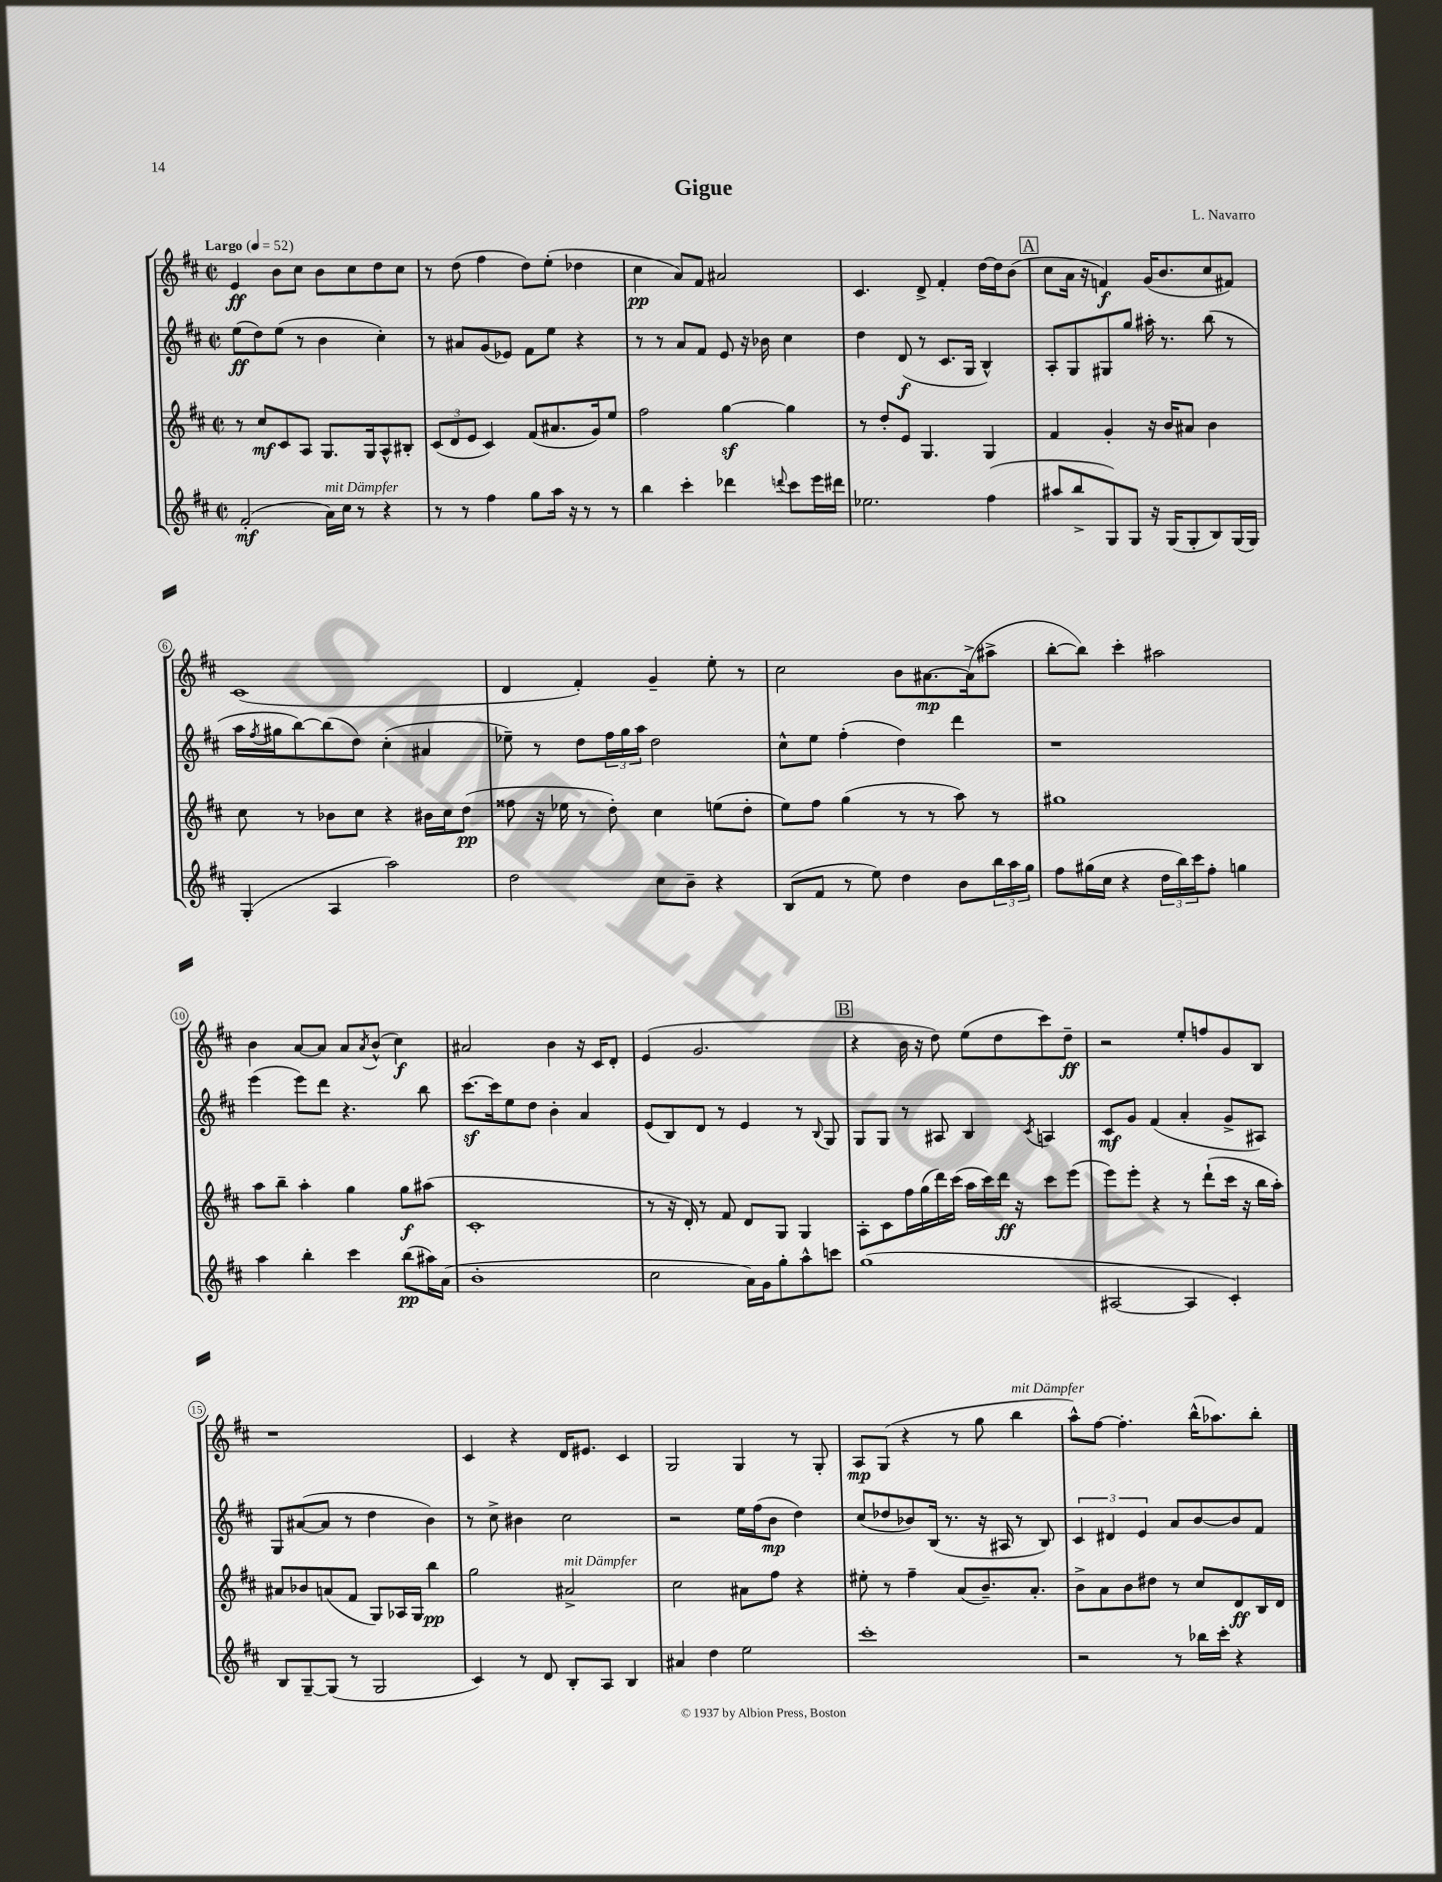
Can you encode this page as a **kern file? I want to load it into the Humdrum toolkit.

**kern	**kern	**kern	**kern
*staff4	*staff3	*staff2	*staff1
*clefG2	*clefG2	*clefG2	*clefG2
*k[f#c#]	*k[f#c#]	*k[f#c#]	*k[f#c#]
*M2/2	*M2/2	*M2/2	*M2/2
*met(c|)	*met(c|)	*met(c|)	*met(c|)
*MM52	*MM52	*MM52	*MM52
(2f#'/	8r	(8ee\L	4e/
.	8cc#/L	8dd\)	.
.	8c#/	(8ee\J	8b\L
.	8A/J	8r	8cc#\J
16a\LL)	8.G/L	4b\	8b\L
16cc#\JJ	.	.	.
8r	.	.	8cc#\
.	16G/k	.	.
4r	8A^^/	4cc#'\)	8dd\
.	8B#'/J	.	8cc#\J
=	=	=	=
8r	(12c#/L	8r	8r
.	12d/	.	.
8r	.	8a#/L	(8dd\
.	12e/J	.	.
4ff#\	4c#/)	(8g/	4ff#\
.	.	8e-/J)	.
8gg\L	(8f#/L	8f#\L	8dd\L)
16aa\Jk	8.a#/	8ee\J	(8ee'\J
16r	.	.	.
8r	.	4r	4dd-\
.	16g/k)	.	.
8r	8ee/J	.	.
=	=	=	=
4bb\	2ff#\	8r	4cc#\
.	.	8r	.
4ccc#'\	.	8a/L	8a/L)
.	.	8f#/J	8f#/J
4ddd-\	[4gg\	8e/	2a#/
.	.	16r	.
.	.	16b-\	.
8qqddd/	.	.	.
8ccc#\L	4gg\]	4cc#\	.
16eee\L	.	.	.
16ddd#\JJ	.	.	.
=	=	=	=
2.ee-\	8r	4dd\	4.c#/
.	8dd'/L	.	.
.	8e/J	(8d/	.
.	4.G/	8r	8d^/
.	.	8.c#/L	4f#'/
.	.	16G/Jk	.
(4ff#\	4G/	4B^^/)	[16dd\LL
.	.	.	16dd\]J
.	.	.	(8b\J
=	=	=	=
8aa#/L	4f#/	8A'/L	8cc#\L
8bb^/	.	8G/	16a\Jk
.	.	.	16r
8G/)	4g'/	8G#/	4f/)
8G/J	.	8gg/J	.
16r	16r	16aa#'\	(16g/LK
(16G/LK	16b/LK	8.r	8.b/
8G'/	8a#/J	.	.
8B/)	4b\	(8bb\	8cc#/
(16G/L	.	8r	8f#/J)
16G/JJ)	.	.	.
=	=	=	=
(4G'/	8cc#\	16aa\LL	(1c#
.	.	8qff#/	.
.	.	16gg#\J	.
.	8r	[8bb\)	.
4A/	8b-\L	(8bb\]	.
.	8cc#\J	8dd\J)	.
2aa\)	4r	(4cc#'\	.
.	16b#\LL	4a#/	.
.	16cc#\J	.	.
.	(8dd\J	.	.
=	=	=	=
2dd\	8ff##\	8ee-~\)	4d/
.	16r	8r	.
.	16ee-\	.	.
.	8r	8dd\L	4f#'/)
.	8dd'\)	24ff#\L	.
.	.	24gg\	.
.	.	24aa\JJ	.
8cc#\L	4cc#\	2dd\	4g~/
8b~\J	.	.	.
4r	(8ee\L	.	8ee'\
.	8dd'\J	.	8r
=	=	=	=
(8B/L	8ee\L)	8cc#^^\L	2cc#\
8f#/J	8ff#\J	8ee\J	.
8r	(4gg\	(4ff#'\	.
8ee\)	.	.	.
4dd\	8r	4dd\)	8b\L
.	8r	.	[8.a#\
8b\L	8aa\)	4ddd\	.
.	.	.	(16a#^\]k
24bb\L	8r	.	8aa#^\J
24aa\	.	.	.
24gg\JJ	.	.	.
=	=	=	=
8ff#\L	1gg#	1r	[8bb'\L
(16gg#\L	.	.	8bb\]J)
16cc#\JJ	.	.	.
4r	.	.	4ccc#'\
24dd\LL	.	.	2aa#\
24bb\)	.	.	.
24ccc#\J	.	.	.
8ff#'\J	.	.	.
4gg\	.	.	.
=	=	=	=
4aa\	8aa\L	(4eee\	4b\
.	8bb~\J	.	.
4bb'\	4aa'\	8eee\L)	[8a/L
.	.	8ddd\J	8a/]J
4ccc#\	4gg\	4.r	8a/L
.	.	.	8qa/
.	.	.	(8b^^/J
(8bb\L	8gg\L	.	4cc#\)
16aa#\L)	(8aa#\J	8bb\	.
(16a\JJ	.	.	.
=	=	=	=
1b'	1c#'	[8.ccc#\L	2a#/
.	.	16ccc#\]k	.
.	.	8ee\	.
.	.	8dd\J	.
.	.	4b'\	4b\
.	.	4a/	16r
.	.	.	16c#/LK
.	.	.	8d'/J
=	=	=	=
2cc#\	8r	(8e/L	(4e/
.	16r	8B/)	.
.	16d'/)	.	.
.	8r	8d/J	2.g/
.	8f#/	8r	.
16a\LL)	8d/L	4e/	.
16g\J	.	.	.
8gg'\	8G/J	.	.
8aa^^\	4G/	8r	.
.	.	8qqB/	.
8ccc\J	.	8G/	.
=	=	=	=
(1gg	8A'\L	8G/L	4r
.	8c#\	8G/J	.
.	16ff#\L	8r	16b\
.	(16gg\	.	16r
.	16ddd\)	8A#/	8dd\)
.	(16ccc#\JJ	.	.
.	16aa\LL	4B/	(8ee\L
.	16ccc#\)	.	.
.	16ddd\JJ	.	8dd\
.	16r	.	.
.	.	8qc#/	.
.	8ccc#\L	4A/	8ccc#\)
.	(8eee\J	.	8dd~\J
=	=	=	=
[2A#/	8eee\L)	8c#/L	2r
.	8eee'\J	8g/J	.
.	4r	(4f#/	.
4A#/]	8r	4a'/	8ee'/L
.	(8ddd`\L	.	8ff/
4c#'/)	16ccc#\Jk	8g^/L	8g/
.	16r	.	.
.	16bb\LL	8A#/J)	8B/J
.	16aa'\JJ)	.	.
=	=	=	=
8B/L	8a#/L	8G/L	1r
[8G~/	8b-/	([8a#/	.
(8G/]J	(8a/	8a#/]J	.
8r	8f#/J	8r	.
2G/	8G/L)	4dd\	.
.	16A-/L	.	.
.	16G/JJ	.	.
.	4bb\	4b\)	.
=	=	=	=
4c#/)	2gg\	8r	4c#/
.	.	8cc#^\	.
8r	.	4b#\	4r
8d/	.	.	.
8B'/L	2a#^/	2cc#\	16d/LK
.	.	.	8.e#/J
8A/J	.	.	.
4B/	.	.	4c#/
=	=	=	=
4a#/	2cc#\	2r	2G/
4dd\	.	.	.
2ee\	8a#\L	16ee\LL	4G/
.	.	(16ff#\J	.
.	8ff#\J	8b\J	.
.	4r	4dd\)	8r
.	.	.	8G'/
=	=	=	=
1ccc#'	8ee#'\	(8cc#/L	8A/L
.	8r	8dd-/	(8G/J
.	4ff#~\	8b-/)	4r
.	.	(16B/Jk	.
.	.	8.r	.
.	(8a/L	.	8r
.	8.b~/)	16r	8gg\
.	.	16A#/	.
.	.	8r	4bb\
.	8.a'/J	.	.
.	.	8B/)	.
=	=	=	=
2r	8b^\L	6c#/	8aa^^\L)
.	8a\	.	[8ff#\J
.	.	6d#/	.
.	8b\	.	4.ff#'\]
.	.	6e/	.
.	8dd#\J	.	.
8r	8r	8a/L	.
16bb-\LL	8cc#/L	[8b/	(16bb^^\LK
16ccc#'\JJ	.	.	8.aa-\)
4r	8d/	8b/]	.
.	16B/L	8f#/J	8bb'\J
.	16d/JJ	.	.
==	==	==	==
*-	*-	*-	*-
